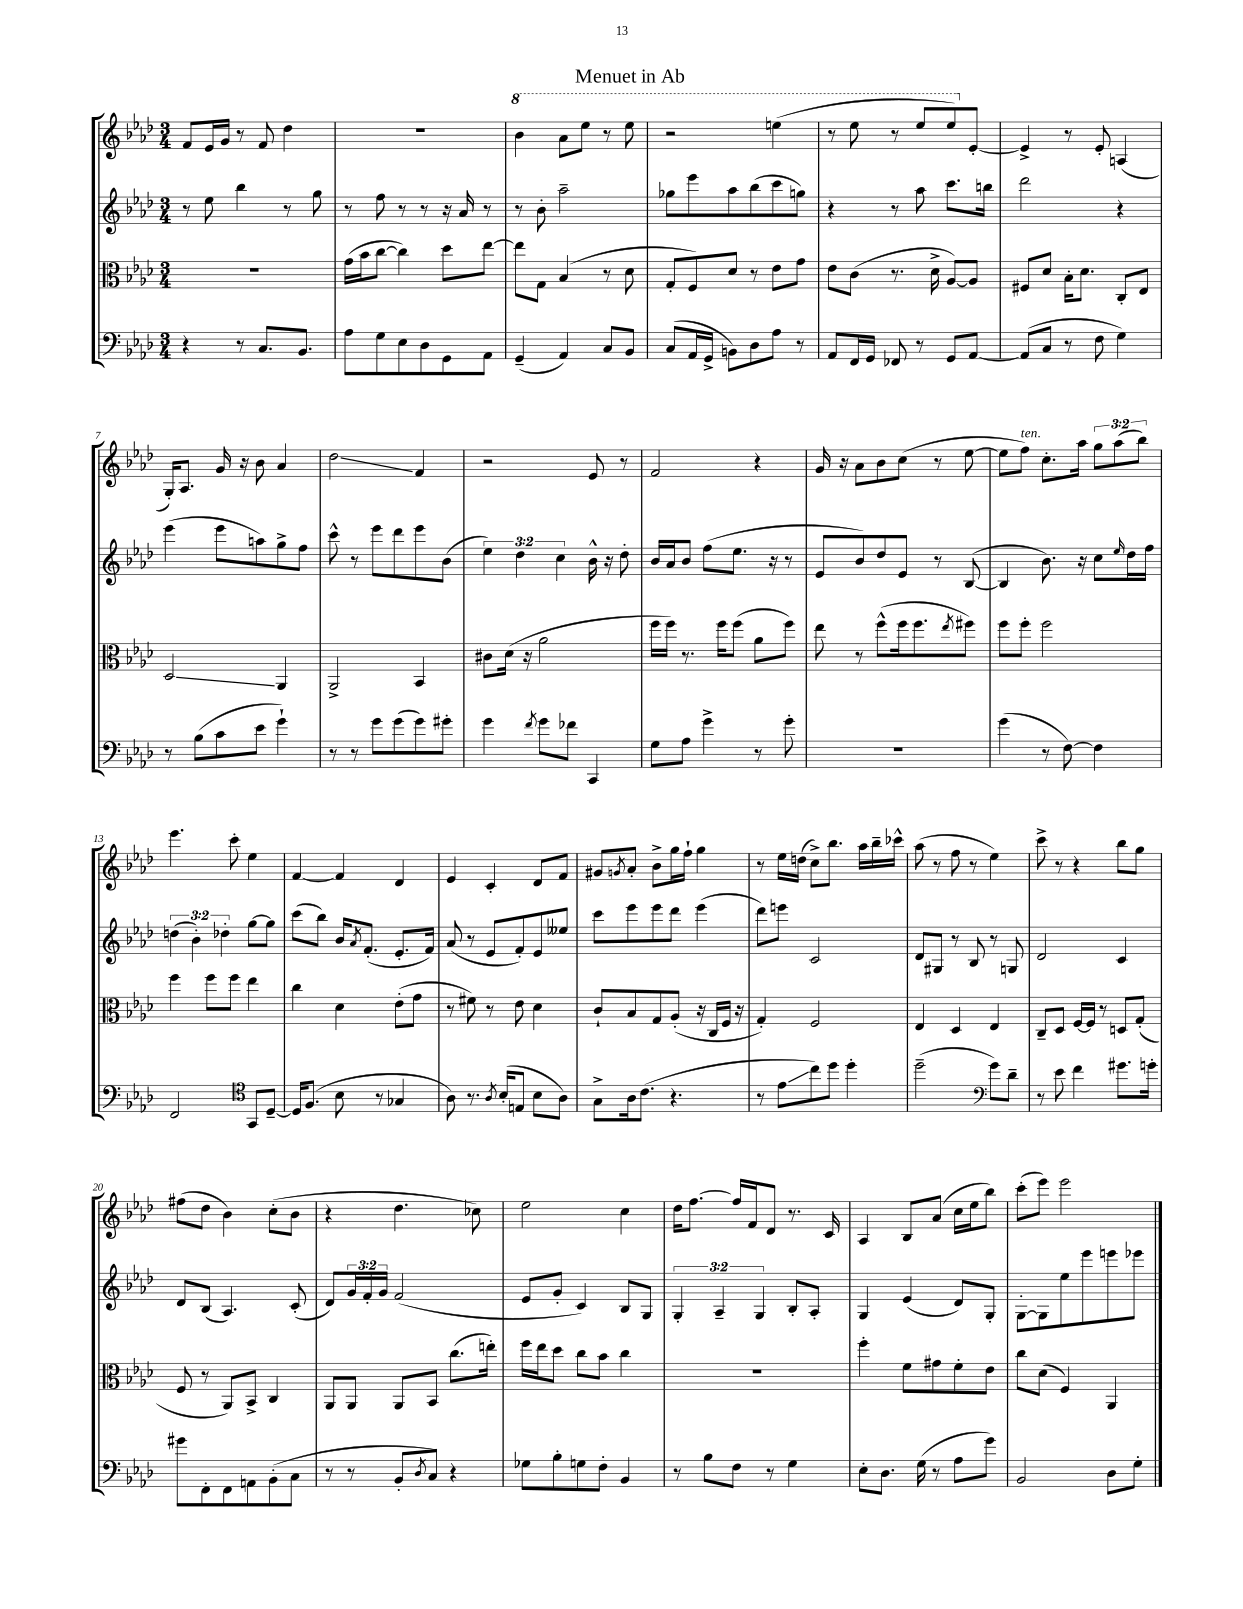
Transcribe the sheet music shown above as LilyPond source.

\header { title = "Menuet in Ab" }
<<
\new StaffGroup <<
\new Staff = "s0" {
    \clef treble \key aes \major \numericTimeSignature \time 3/4 \override Staff.TupletNumber.text = #tuplet-number::calc-fraction-text
    f'8 ees'16 g'16 r8 f'8 des''4 |
    R2. |
    \ottava #1 bes''4 aes''8 ees'''8 r8 ees'''8 |
    r2 e'''4( |
    r8 ees'''8 r8 ees'''8 ees'''8) \ottava #0 ees'8~-. |
    ees'4-> r8 ees'8-. a4( |
    g16-.) aes8. g'16 r16 bes'8 aes'4 |
    des''2\glissando f'4 |
    r2 ees'8 r8 |
    f'2 r4 |
    g'16 r16 aes'8 bes'8 c''8( r8 ees''8~ |
    ees''8 f''8^\markup { \italic "ten." }) c''8.-. aes''16 \tuplet 3/2 { g''8 aes''8( bes''8) } |
    ees'''4. c'''8-. ees''4 |
    f'4~ f'4 des'4 |
    ees'4 c'4-. des'8 f'8 |
    gis'8 \acciaccatura { g'8 } aes'8-. bes'8-> g''16 f''16-! g''4 |
    r8 ees''16 d''16( c''8->) bes''8. aes''16 bes''16-- ces'''16-^ |
    aes''8( r8 f''8 r8 ees''4) |
    c'''8-> r8 r4 bes''8 g''8 |
    fis''8( des''8 bes'4) c''8-.( bes'8 |
    r4 des''4. ces''8) |
    ees''2 c''4 |
    des''16 f''8.~ f''16 f'16 des'8 r8. c'16 |
    aes4 bes8 aes'8( c''16 ees''16 bes''8) |
    c'''8-.( ees'''8) ees'''2 \bar "|." |
}
\new Staff = "s1" {
    \clef treble \key aes \major \numericTimeSignature \time 3/4 \override Staff.TupletNumber.text = #tuplet-number::calc-fraction-text
    r8 ees''8 bes''4 r8 g''8 |
    r8 f''8 r8 r8 r16 aes'16 r8 |
    r8 bes'8-. aes''2-- |
    ges''8 ees'''8 aes''8 bes''8( c'''8 g''8) |
    r4 r8 aes''8 c'''8. b''16 |
    des'''2 r4 |
    ees'''4( ees'''8 a''8) g''8-> f''8 |
    c'''8-^ r8 ees'''8 des'''8 ees'''8 bes'8( |
    \tuplet 3/2 { ees''4) des''4 c''4 } bes'16-^ r16 des''8-. |
    bes'16 aes'16 bes'8 f''8( ees''8. r16 r8 |
    ees'8 bes'8) des''8 ees'8 r8 bes8~( |
    bes4 bes'8.) r16 c''8 \grace { ees''16 } des''16 f''16 |
    \tuplet 3/2 { d''4( bes'4-.) des''4-. } g''8~ g''8 |
    c'''8( bes''8) bes'16 \acciaccatura { aes'8 } f'8.-.( ees'8.-. f'16) |
    aes'8( r8 ees'8 f'8-.) ees'8 eeses''8 |
    c'''8 ees'''8 ees'''8 des'''8 ees'''4( |
    des'''8) e'''8 c'2 |
    des'8 gis8 r8 bes8 r8 g8 |
    des'2 c'4 |
    des'8 bes8( aes4.) c'8-.( |
    des'8) \tuplet 3/2 { g'16 f'16-. g'16 } f'2( |
    ees'8 g'8-. c'4) bes8 g8 |
    \tuplet 3/2 { g4-. aes4-- g4 } bes8-. aes8-. |
    g4 ees'4( des'8) g8-. |
    g8~-. g8 ees''8 ees'''8 e'''8 ees'''8 \bar "|." |
}
\new Staff = "s2" {
    \clef alto \key aes \major \numericTimeSignature \time 3/4
    R2. |
    g'16( bes'16 c''8~ c''4) des''8 ees''8~ |
    ees''8 g8 bes4( r8 des'8 |
    g8-. f8) des'8 r8 ees'8 g'8 |
    ees'8 c'8( r8. des'16-> aes8~) aes8 |
    fis8 des'8 bes16-. des'8. c8-. ees8 |
    des2\glissando aes,4 |
    aes,2-> bes,4 |
    cis'8 des'16( r16 aes'2 |
    f''16 f''16) r8. f''16 f''8( aes'8 f''8) |
    ees''8 r8 f''8-^( f''16 f''8. \acciaccatura { ees''8 } fis''8) |
    f''8 f''8-. f''2 |
    f''4 f''8 f''8 ees''4 |
    c''4 des'4 ees'8-.( g'8 |
    r8 fis'8) r8 ees'8 des'4 |
    c'8-! bes8 g8 aes8-.( r16 c16 f16 r16 |
    g4-.) f2 |
    ees4 des4 ees4 |
    c8-- des8 f16~ f16 r8 d8 g8-.( |
    f8 r8 aes,8) bes,8-> c4 |
    aes,8 aes,8 aes,8 bes,8 c''8.( e''16-.) |
    f''16 ees''16 des''8 c''8 bes'8 c''4 |
    R2. |
    f''4-. f'8 gis'8 f'8-. ees'8 |
    c''8 des'8( f4) aes,4 \bar "|." |
}
\new Staff = "s3" {
    \clef bass \key aes \major \numericTimeSignature \time 3/4
    r4 r8 c8. bes,8. |
    aes8 g8 ees8 des8 g,8 aes,8 |
    g,4--( aes,4) c8 bes,8 |
    c8( aes,16 g,16-> b,8) des8 aes8 r8 |
    aes,8 f,16 g,16 fes,8 r8 g,8 aes,8~ |
    aes,8( c8 r8 f8 g4) |
    r8 bes8( c'8 ees'8 g'4-!) |
    r8 r8 g'8 g'8( g'8) gis'8-. |
    g'4 \acciaccatura { f'8 } g'8 fes'8 c,4 |
    g8 aes8 g'4-> r8 g'8-. |
    R2. |
    g'4( r8 f8~) f4 |
    f,2 \clef tenor g,8 des8~-- |
    des16 f8.( bes8 r8 ges4 |
    aes8) r8. \acciaccatura { aes8 } bes16-.( e8 bes8 aes8) |
    g8-> aes16 c'8.( r4. |
    r8 ees'8\glissando c''8) des''8 des''4-. |
    des''2--( \clef bass g'8) des'8-- |
    r8 ees'8 f'4 gis'8. g'16-. |
    gis'8 f,8-. f,8 a,8 bes,8-.( c8 |
    r8 r8 bes,8-. \acciaccatura { des8 } c8) r4 |
    ges8 bes8-. g8 f8-. bes,4 |
    r8 bes8 f8 r8 g4 |
    ees8-. des8. g16( r8 aes8 g'8) |
    bes,2 des8 g8-. \bar "|." |
}
>>
>>
